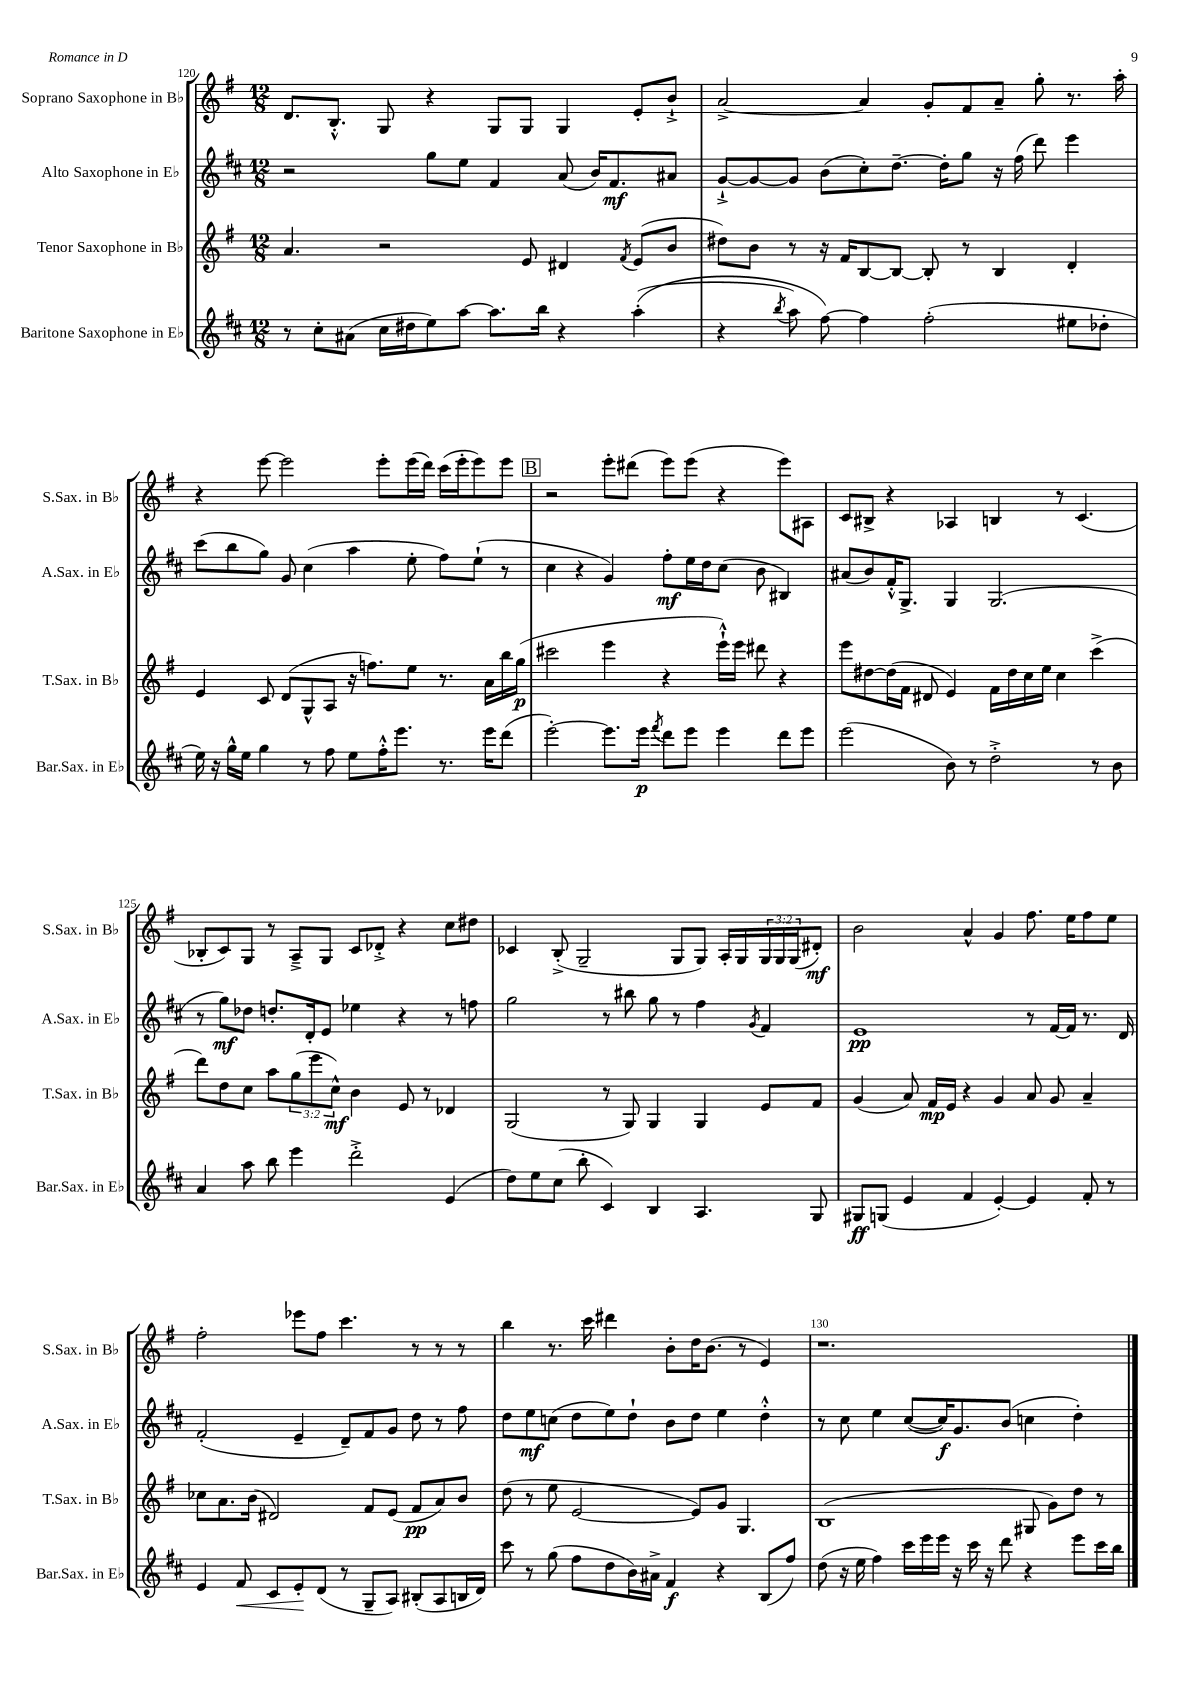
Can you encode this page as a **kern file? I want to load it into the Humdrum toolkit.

**kern	**kern	**kern	**kern
*staff4	*staff3	*staff2	*staff1
*clefG2	*clefG2	*clefG2	*clefG2
*k[f#c#]	*k[f#]	*k[f#c#]	*k[f#]
*M12/8	*M12/8	*M12/8	*M12/8
8r	4.a	2r	8.d
8cc#'	.	.	.
.	.	.	8.B'^^
(8a#	.	.	.
16cc#	2r	.	8G
16dd#	.	.	.
8ee)	.	8gg	4r
[8aa	.	8ee	.
8.aa]	.	4f#	8G
.	8e	.	8G
16bb	.	.	.
4r	4d#	(8a	4G
.	.	16b)	.
.	.	8.f#	.
.	8qf#	.	.
&((4aa'	(8e	.	8e'
.	8b	8a#	8b`^
=	=	=	=
4r	8dd#)	[8g`^	[2a^
.	8b	8g_	.
8qbb	.	.	.
8aa)	8r	8g]	.
[8ff#&)	16r	(8b	.
.	16f#	.	.
4ff#]	[8B	8cc#')	4a]
.	8B_	[8.dd~	.
(2ff#'	8B']	.	8g'
.	.	16dd']	.
.	8r	8gg	8f#
.	4B	16r	8a~
.	.	(16ff#	.
.	.	8ddd)	8gg'
8ee#	4d'	4eee	8.r
8dd-'	.	.	.
.	.	.	16aa'
=	=	=	=
16ee)	4e	(8ccc#	4r
16r	.	.	.
16gg^^	.	8bb	.
16ee	.	.	.
4gg	8c	8gg)	[8eee
.	(8d	8g	2eee]
8r	8G^^	(4cc#	.
8ff#	8A	.	.
8ee	16r	4aa	.
.	8.ff)	.	.
16ff#'^^	.	.	8eee'
8.eee	.	.	.
.	8ee	8ee'	(16eee
.	.	.	16ddd)
8.r	8.r	8ff#)	(16ccc
.	.	.	16eee'
.	.	(8ee`	8eee)
16eee	16a	.	.
(8ddd	16bb	8r	8eee
.	(16gg	.	.
=	=	=	=
[2eee')	2ccc#	4cc#	2r
.	.	4r	.
8.eee]	4eee	4g)	8eee'
.	.	.	(8ddd#
16eee	.	.	.
8qfff#	.	.	.
8ddd	4r	8ff#'	8eee)
8eee	.	16ee	(8eee
.	.	16dd	.
4eee	16eee`^^)	(8cc#	4r
.	16eee	.	.
.	8ddd#	8b	.
8ddd	4r	4B#)	8eee)
8eee	.	.	8A#
=	=	=	=
(2eee	8eee	(8a#	8c
.	[8dd#	8b)	8B#^
.	(16dd#]	16f#'^^	4r
.	16f#	8.G^	.
.	8d#	.	.
8b)	4e)	4G	4A-
8r	.	.	.
2dd'^	16f#	(2.G	4B
.	16dd#	.	.
.	16cc	.	.
.	16ee	.	.
.	4cc	.	8r
.	.	.	(4.c
8r	(4ccc^	.	.
8b	.	.	.
=	=	=	=
4a	8ddd)	8r	8B-'
.	8dd	8gg)	8c)
8aa	8cc	8dd-	8G
8bb	8aa	8.dd'	8r
4eee	(12gg	.	8A~^
.	.	16d'	.
.	12eee	.	.
.	.	8e	8G
.	12cc^^)	.	.
2ddd'^	4b	4ee-	8c
.	.	.	8d-'^
.	8e	4r	4r
.	8r	.	.
(4e	4d-	8r	8cc
.	.	8ff	8dd#
=	=	=	=
8dd)	(2G	2gg	4c-
8ee	.	.	.
(8cc#	.	.	(8B'^
8bb'	.	.	2G~
4c#)	8r	8r	.
.	8G)	8bb#	.
4B	4G	8gg	.
.	.	8r	8G
4.A	4G	4ff#	8G)
.	.	.	16A'
.	.	.	16G
.	.	8qg	.
.	8e	4f#	24G
.	.	.	24G
.	.	.	(24G
8G	8f#	.	8d#')
=	=	=	=
8G#	(4g	1e	2b
(8G	.	.	.
4e	8a)	.	.
.	16f#	.	.
.	16e	.	.
4f#	4r	.	4a^^
[4e')	4g	.	4g
4e]	8a	8r	8.ff#
.	8g	[16f#	.
.	.	16f#]	16ee
8f#'	4a~	8.r	8ff#
8r	.	.	8ee
.	.	16d	.
=	=	=	=
4e	8cc-	(2f#'	2ff#'
.	8.a	.	.
8f#	.	.	.
.	(16b	.	.
8c#	2d#)	.	.
8e'	.	4e~	8eee-
(8d	.	.	8ff#
8r	.	8d~)	4.ccc
8G~	8f#	8f#	.
8A)	(8e	8g	.
(8B#'	8f#	8dd	8r
8A	8a)	8r	8r
16B	8b	8ff#	8r
16d)	.	.	.
=	=	=	=
8ccc#	(8dd	8dd	4bb
8r	8r	8ee	.
(8gg	8ee	(8cc	8.r
8ff#	[2e	8dd	.
.	.	.	16ccc
8dd	.	8ee)	4ddd#
16b)	.	8dd`	.
16a#^	.	.	.
4f#	.	8b	8b'
.	8e])	8dd	16dd
.	.	.	(8.b
4r	8g	4ee	.
.	4.G	.	8r
(8B	.	4dd'^^	4e)
8ff#)	.	.	.
=	=	=	=
(8dd	(1B	8r	1.r
16r	.	8cc#	.
16ee	.	.	.
4ff#)	.	4ee	.
16ccc#	.	([8cc#	.
16eee	.	.	.
16eee	.	16cc#])	.
16r	.	8.g	.
16ccc#	.	.	.
16r	.	.	.
8ddd	.	(8b	.
4r	8G#	4cc	.
.	8g)	.	.
8eee	8dd	4dd')	.
16ccc#	8r	.	.
16bb	.	.	.
==	==	==	==
*-	*-	*-	*-
